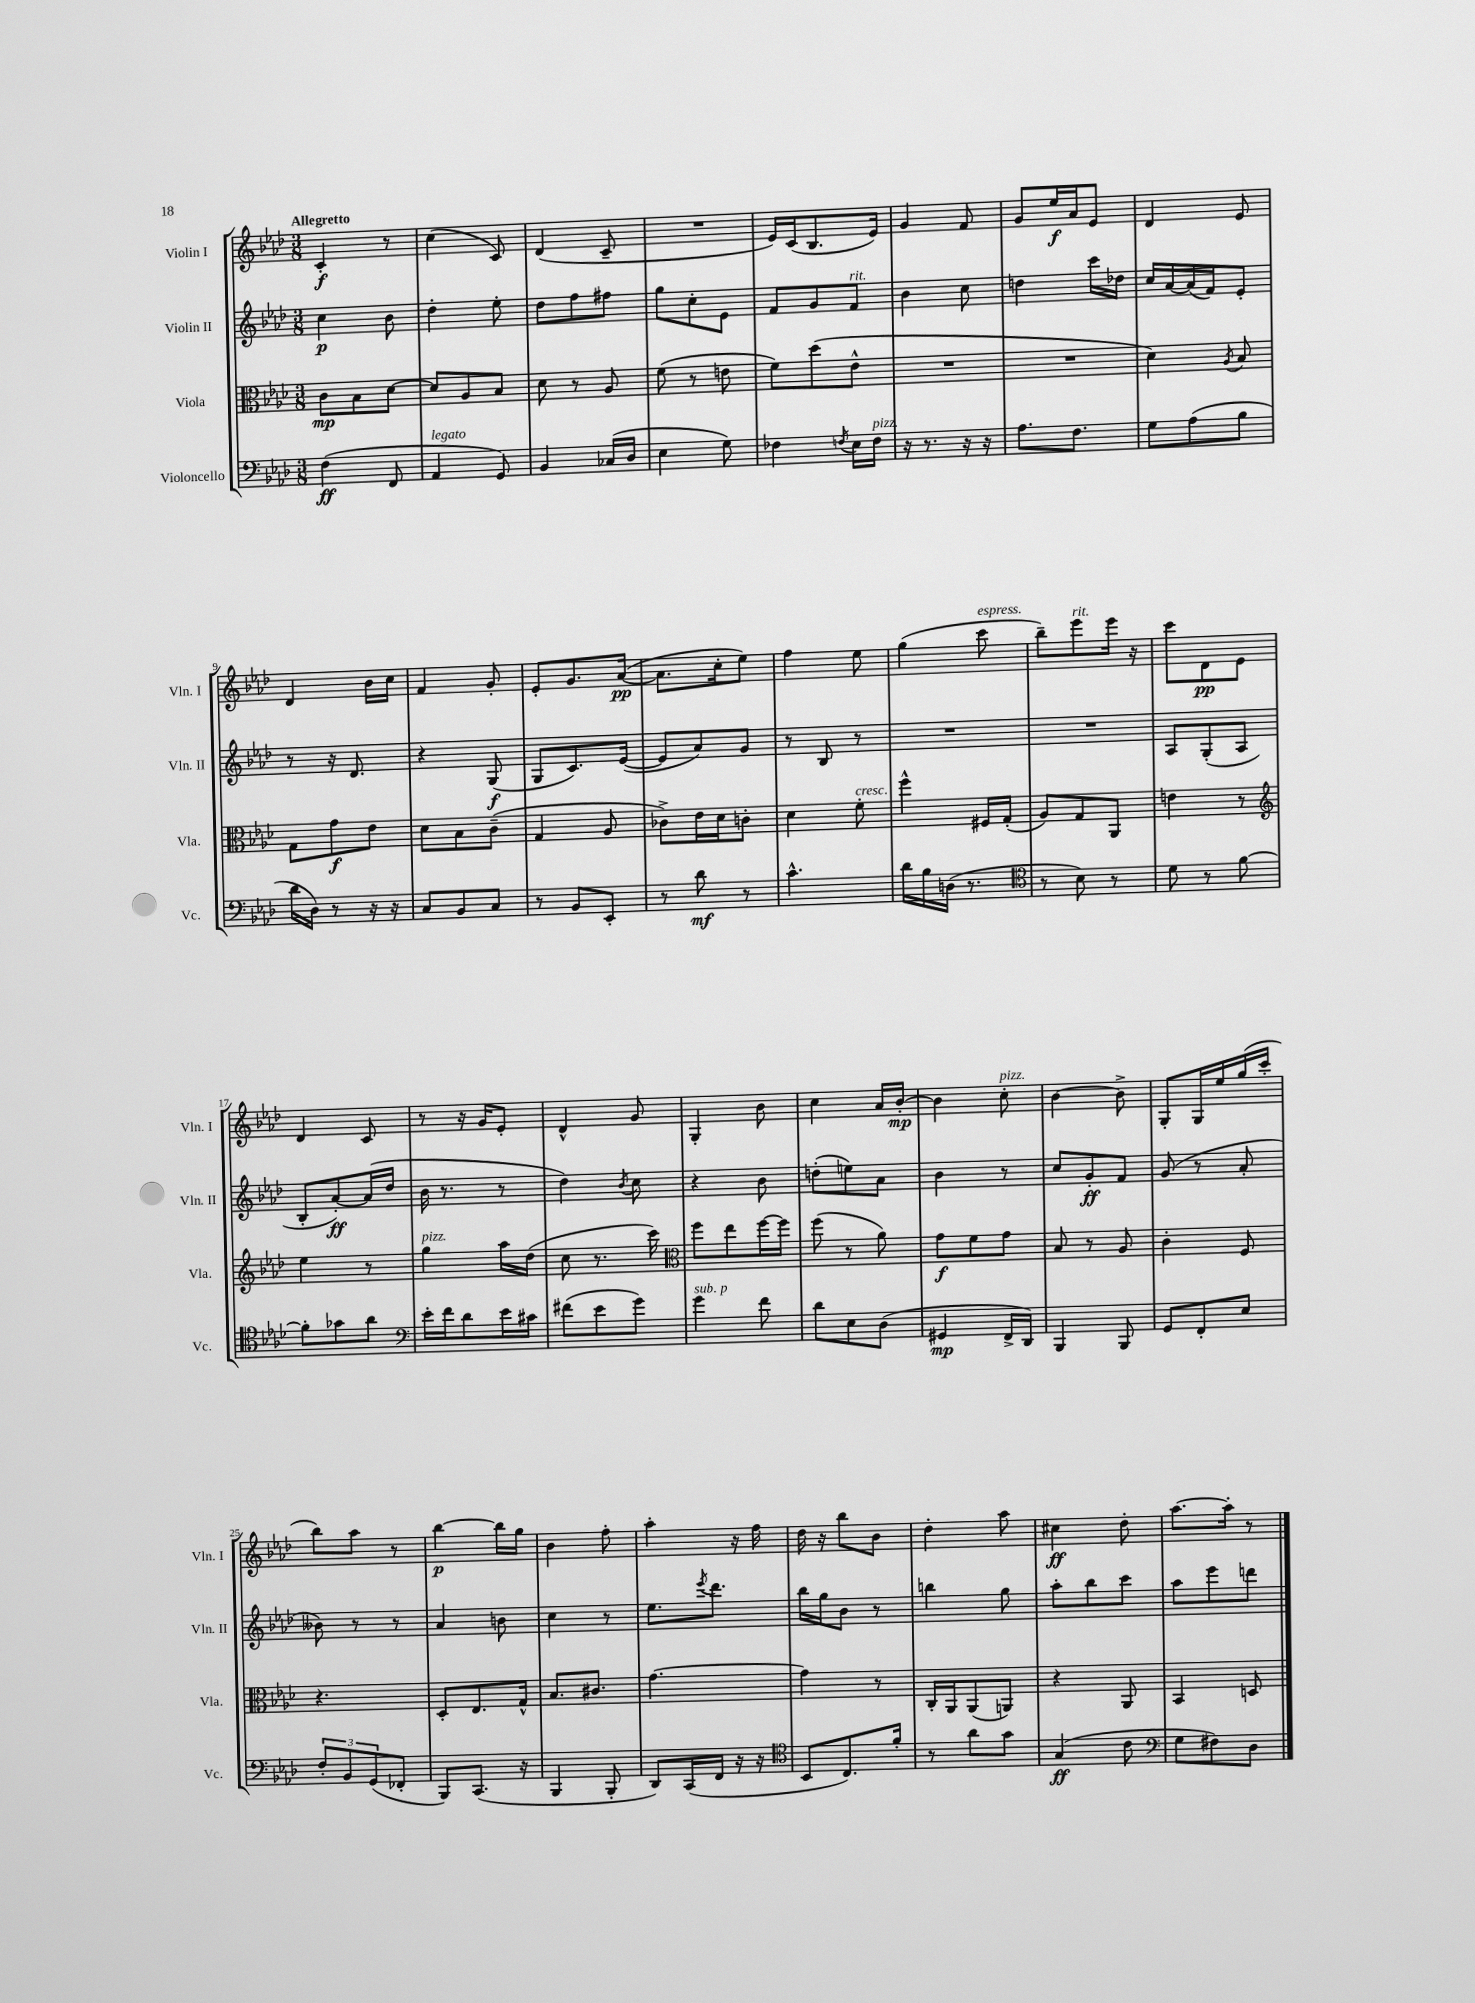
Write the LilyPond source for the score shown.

<<
\new StaffGroup <<
\new Staff = "s0" \with { instrumentName = "Violin I" shortInstrumentName = "Vln. I" } {
    \clef treble \key aes \major \numericTimeSignature \time 3/8 \tempo "Allegretto"
    c'4-.\f r8 |
    c''4( c'8) |
    des'4( c'8-- |
    R4. |
    ees'16) c'16( bes8. ees'16) |
    g'4 f'8 |
    g'8 ees''16\f aes'16 ees'8 |
    des'4 ees'8 |
    des'4 bes'16 c''16 |
    f'4 g'8-. |
    ees'8-. g'8. aes'16~\pp( |
    aes'8. c''16-. ees''8) |
    f''4 ees''8 |
    g''4( c'''8^\markup { \italic "espress." } |
    bes''8--) ees'''8^\markup { \italic "rit." } ees'''16 r16 |
    c'''8 des'8\pp ees'8 |
    des'4 c'8 |
    r8 r16 g'16 ees'8-. |
    des'4-^ g'8 |
    g4-. bes'8 |
    c''4 aes'16 bes'16~-.\mp |
    bes'4 c''8-.^\markup { \italic "pizz." } |
    bes'4~ bes'8-> |
    g8-. g16 ees''16 g''16( c'''16-. |
    bes''8) aes''8 r8 |
    bes''4~\p bes''16 g''16 |
    bes'4 f''8-. |
    aes''4-. r16 f''16 |
    des''16 r16 bes''8 bes'8 |
    des''4-. aes''8 |
    cis''4\ff des''8-. |
    aes''8.~ aes''16-. r8 \bar "|." |
}
\new Staff = "s1" \with { instrumentName = "Violin II" shortInstrumentName = "Vln. II" } {
    \clef treble \key aes \major \numericTimeSignature \time 3/8
    c''4\p bes'8 |
    des''4-. ees''8-. |
    des''8 f''8 fis''8 |
    g''8 c''8-. ees'8 |
    f'8 g'8 f'8^\markup { \italic "rit." } |
    bes'4 c''8 |
    d''4 c'''16 des''16 |
    c''16 aes'16~ aes'16( f'16) ees'8-. |
    r8 r16 des'8. |
    r4 g8\f( |
    g8 c'8.) ees'16~( |
    ees'8 aes'8) g'8 |
    r8 bes8 r8 |
    R4. |
    R4. |
    aes8 g8-.( aes8 |
    bes8-. aes'8~-.\ff) aes'16( des''16 |
    bes'16 r8. r8 |
    des''4) \acciaccatura { bes'8 } c''8 |
    r4 bes'8 |
    d''8-.( e''8) aes'8 |
    bes'4 r8 |
    c''8 g'8-.\ff f'8 |
    g'8( r8 aes'8-. |
    beses'8) r8 r8 |
    aes'4 b'8 |
    c''4 r8 |
    ees''8. \acciaccatura { ees'''8 } des'''8. |
    bes''16 g''16 bes'8 r8 |
    b''4 g''8 |
    aes''8-. bes''8 c'''8 |
    aes''8 ees'''8 d'''8 \bar "|." |
}
\new Staff = "s2" \with { instrumentName = "Viola" shortInstrumentName = "Vla." } {
    \clef alto \key aes \major \numericTimeSignature \time 3/8
    c'8\mp bes8 des'8~ |
    des'8 aes8 bes8 |
    des'8 r8 aes8 |
    f'8( r8 e'8 |
    f'8) des''8( ees'8-^ |
    R4. |
    R4. |
    des'4) \acciaccatura { aes8 } bes8 |
    g8 g'8\f ees'8 |
    des'8 bes8 c'8--( |
    g4 aes8 |
    ces'8->) ees'16 des'16 c'8-. |
    des'4 f'8-.^\markup { \italic "cresc." } |
    f''4-^ fis16 g16-.( |
    aes8) g8 aes,8 |
    e'4 r8 |
    \clef treble ees''4 r8 |
    g''4^\markup { \italic "pizz." } aes''16 des''16( |
    c''8 r8. c'''16) |
    \clef alto f''8 ees''8 f''16~ f''16 |
    f''8( r8 aes'8) |
    g'8\f f'8 g'8 |
    bes8 r8 aes8 |
    c'4-. f8 |
    r4. |
    des8-. ees8. g16-^ |
    bes8. cis'8. |
    g'4.~ |
    g'4 r8 |
    c16-. aes,16 aes,8( a,8) |
    r4 aes,8 |
    bes,4 d8 \bar "|." |
}
\new Staff = "s3" \with { instrumentName = "Violoncello" shortInstrumentName = "Vc." } {
    \clef bass \key aes \major \numericTimeSignature \time 3/8
    f4\ff( f,8 |
    aes,4^\markup { \italic "legato" } g,8) |
    bes,4 ces16( des16 |
    ees4 g8) |
    fes4 \acciaccatura { f8 } ees16 f16^\markup { \italic "pizz." } |
    r16 r8. r16 r16 |
    aes8. f8. |
    g8 aes8( bes8 |
    des'16 des16) r8 r16 r16 |
    c8 bes,8 c8 |
    r8 bes,8 ees,8-. |
    r8 des'8\mf r8 |
    c'4.-^ |
    des'16 bes16 d16( r8. |
    \clef tenor r8 bes8) r8 |
    des'8 r8 f'8~ |
    f'8-. ges'8 aes'8 |
    \clef bass ees'16-. f'16 des'8 ees'16 cis'16 |
    fis'8( ees'8 g'8) |
    g'4^\markup { \italic "sub. p" } f'8 |
    des'8 ees8 des8( |
    gis,4\mp f,16-> des,16) |
    bes,,4 bes,,8 |
    g,8 f,8-. ees8 |
    \tuplet 3/2 { f8-. bes,8 g,8( } fes,8-. |
    bes,,8) c,8.( r16 |
    bes,,4 bes,,8-. |
    des,8) c,16( f,16 r16 r16 |
    \clef tenor bes,8 c8.) f'16-. |
    r8 aes'8 g'8 |
    g4\ff( c'8 |
    \clef bass g8 fis8) des8 \bar "|." |
}
>>
>>
